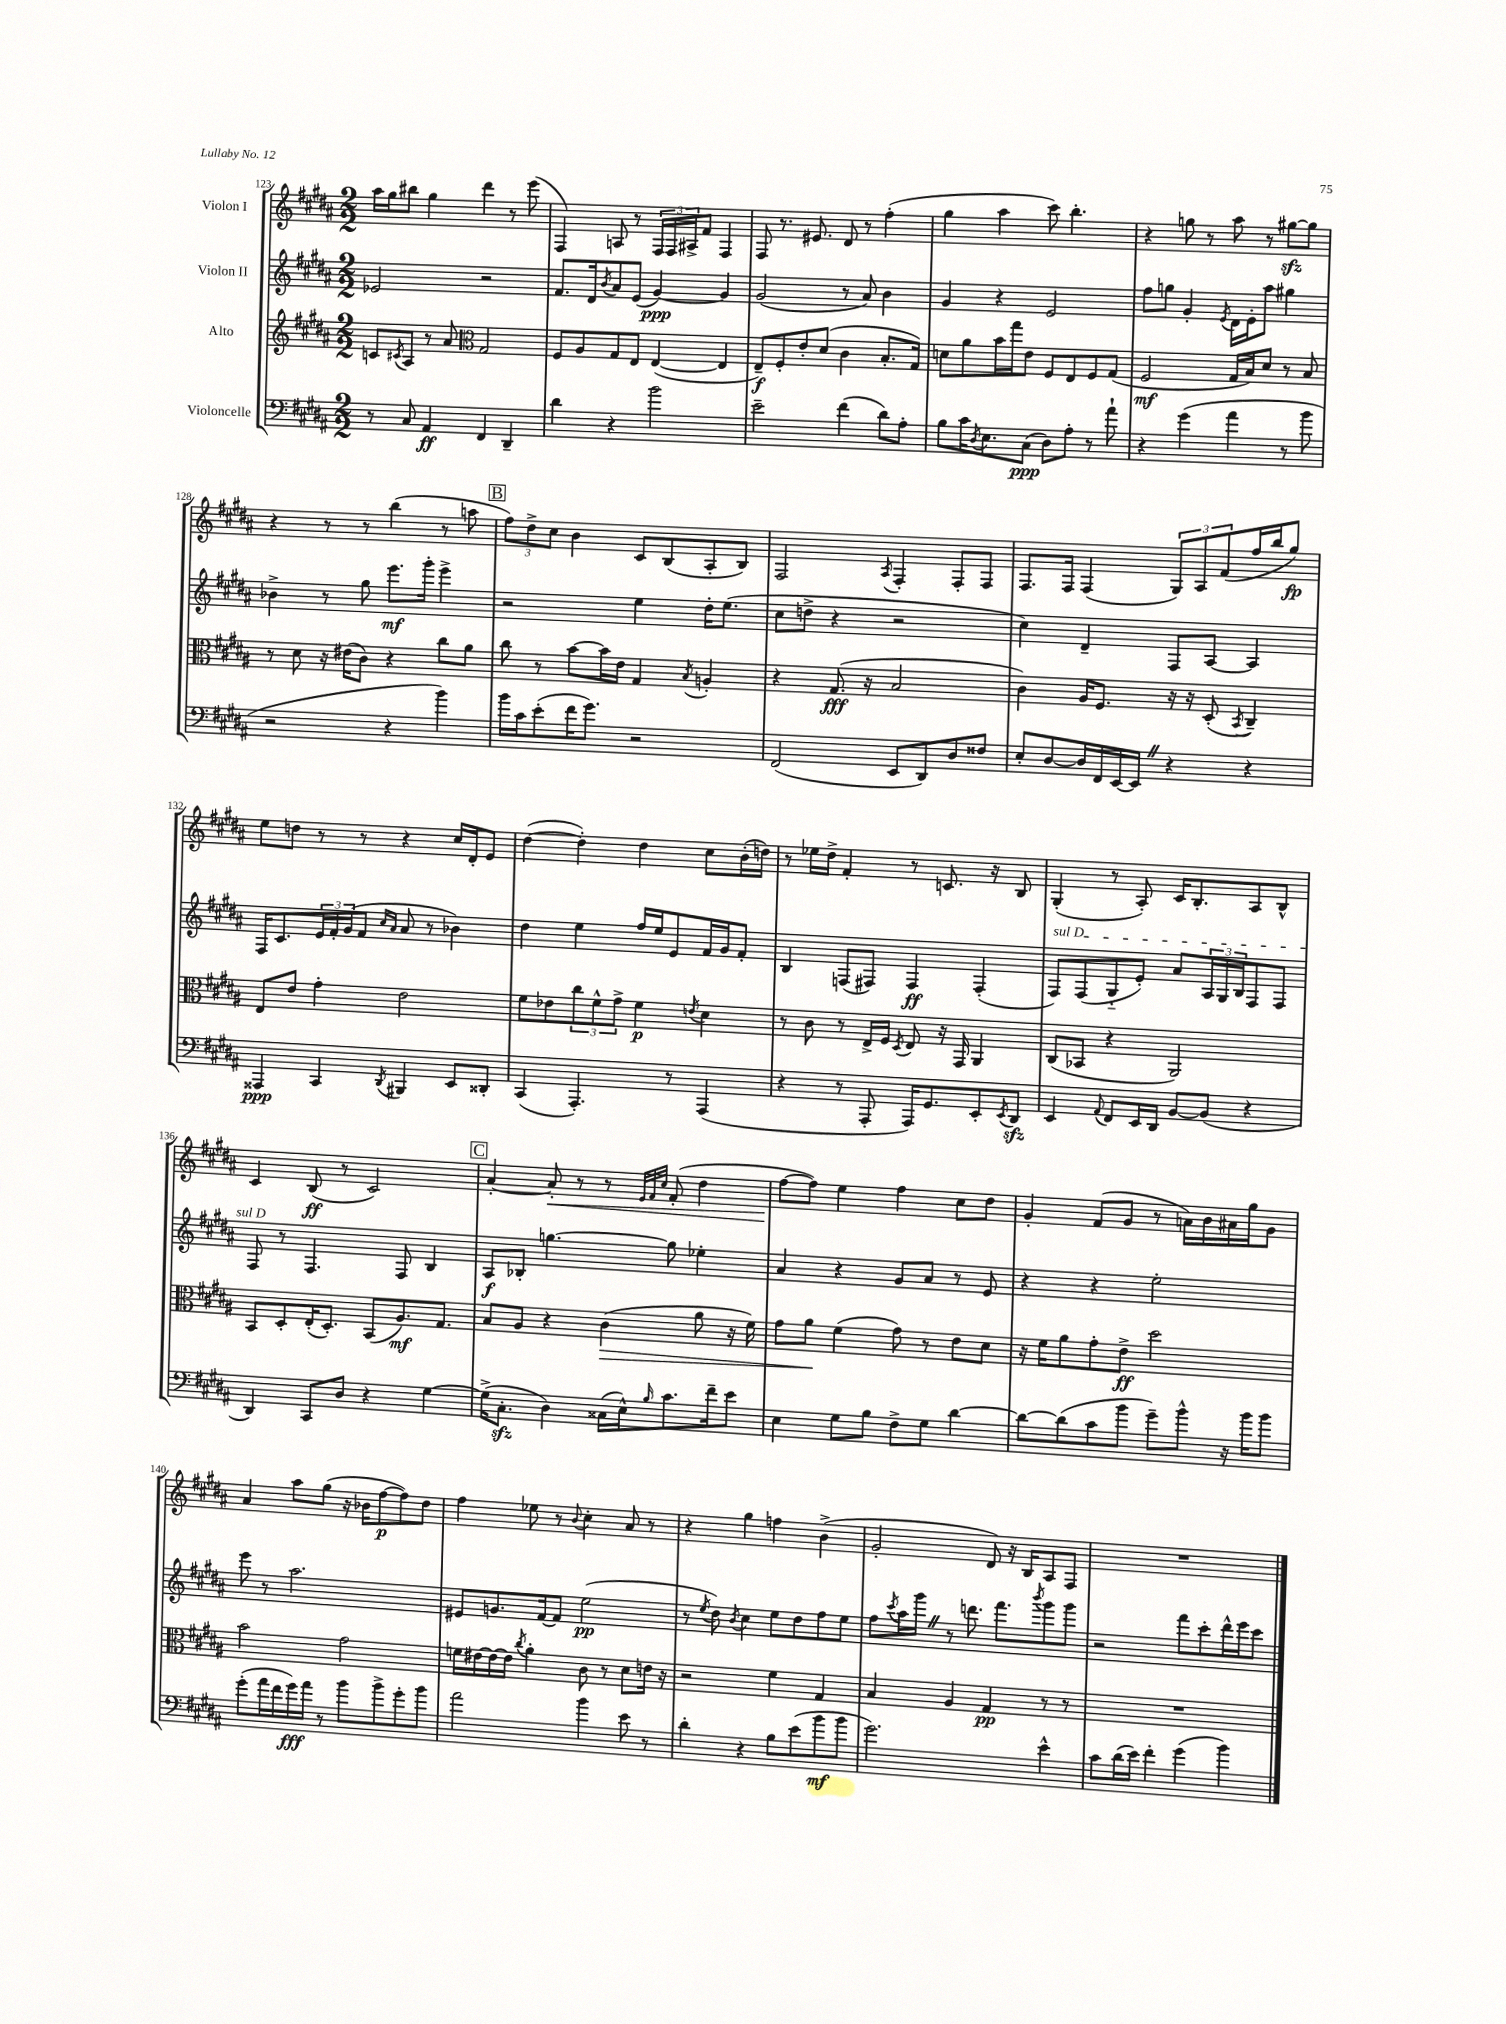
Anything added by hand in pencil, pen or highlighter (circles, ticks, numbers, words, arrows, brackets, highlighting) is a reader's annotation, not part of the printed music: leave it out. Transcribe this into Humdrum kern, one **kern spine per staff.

**kern	**kern	**kern	**kern
*staff4	*staff3	*staff2	*staff1
*clefF4	*clefG2	*clefG2	*clefG2
*k[f#c#g#d#a#]	*k[f#c#g#d#a#]	*k[f#c#g#d#a#]	*k[f#c#g#d#a#]
*M2/2	*M2/2	*M2/2	*M2/2
8r	8c	2e-	16aa#
.	.	.	16gg#
.	8qc#	.	.
8C#	8A#	.	8bb#
4AA#	8r	.	4gg#
.	8a#	.	.
*	*clefC3	*	*
4FF#	2G#	2r	4ddd#
4DD#~	.	.	8r
.	.	.	(8eee
=	=	=	=
4d#	8F#	8.f#	4F#)
.	8A#	.	.
.	.	16d#	.
.	.	8qb	.
4r	8G#	8a#	8A
.	8E	(8e	8r
2b	([4E	[4g#)	24F#
.	.	.	24F#
.	.	.	24A#^
.	.	.	8f#
.	4E]	4g#]	4F#
=	=	=	=
2e~	8E~)	(2g#	8F#
.	8F#'	.	8.r
.	8e'	.	.
.	.	.	8.e#
.	(8d#	.	.
(4f#	4c#	8r	8d#
.	.	8a#)	8r
8d#)	8.B'	4b	(4ff#'
8A#'	.	.	.
.	16G#)	.	.
=	=	=	=
8B	8d	4g#	4gg#
16c#	8a#	.	.
8qD#	.	.	.
8.E	.	.	.
.	16b	4r	4aa#
.	16gg#	.	.
(8C#	8e	.	.
8D#)	8F#	2e	8ccc#)
8A#'	8E	.	4.bb'
8r	8F#	.	.
8a#`	(8G#	.	.
=	=	=	=
4r	2F#	8ff#	4r
.	.	8gg	.
(4g#	.	4g#'	8gg
.	.	.	8r
.	.	8qe	.
4a#	16G#	16d#	8aa#
.	16B)	16e'	.
.	8d#	8aa#	8r
8r	8r	4gg#	[8gg#
8b	8B	.	8gg#]
=	=	=	=
2r	8r	4b-^	4r
.	8d#	.	.
.	16r	8r	8r
.	(16e#	.	.
.	8c#)	8gg#	8r
4r	4r	8.eee	(4bb
.	.	16ggg#'	.
4b)	8cc#	4eee^	8r
.	8a#	.	8aa
=	=	=	=
16b	8cc#	2r	12ff#)
16c#	.	.	.
.	.	.	12dd#^
(8e'	8r	.	.
.	.	.	12cc#
16f#	[8b	.	4b
8.g#)	.	.	.
.	16b]	.	.
.	16e	.	.
2r	4G#	4ee	8c#
.	.	.	(8B
.	8qB	.	.
.	4A'	16dd#'	8A#'
.	.	(8.ee	.
.	.	.	8B)
=	=	=	=
(2FF#	4r	8cc#	2F#
.	.	8dd^	.
.	(8.G#	4r	.
.	16r	.	.
.	.	.	8qA#
8EE	2B	2r	4F#'
8DD#)	.	.	.
8D#	.	.	8F#'
8F##	.	.	8F#
=	=	=	=
8E'	4c#)	4cc#)	8.F#
[8D#	.	.	.
.	.	.	16F#
16D#]	16A#	4d#~	(4F#
16FF#	8.F#	.	.
[16EE	.	.	.
16EE]	.	.	.
4r	16r	8F#	12G#)
.	16r	.	.
.	.	.	12A#
.	(8D#'	[8A#	.
.	.	.	(12f#
.	8qBB	.	.
4r	4C#~)	4A#]	16ff#
.	.	.	16bb
.	.	.	8gg#)
=	=	=	=
4AAA##	8E	16F#	8ee
.	.	8.c#	.
.	8e	.	8dd
4CC#	4g#'	24e	8r
.	.	24f#'	.
.	.	(24g#	.
.	.	8f#	8r
.	.	16qqcc#	.
8qDD#	.	16qqa#	.
4BBB#	2e	8a#	4r
.	.	8r	.
8EE	.	4b-)	16cc#
.	.	.	16d#'
8DD##'	.	.	8e
=	=	=	=
(4CC#	8f#	4dd#	([4dd#
.	8e-	.	.
4.AAA#')	12cc#	4ee	4dd#'])
.	12f#^^	.	.
.	12g#^	.	.
.	4f#	16ff#	4dd#
.	.	16ee	.
8r	.	8e	.
.	8qe	.	.
(4AAA#	4d#	16f#	8cc#
.	.	16g#	.
.	.	8f#'	(16b'
.	.	.	16dd)
=	=	=	=
4r	8r	4B	8r
.	8c#	.	16ee-
.	.	.	16dd#^
8r	8r	(8F	4f#'
8AAA#'	16E^	8F#)	.
.	16F#	.	.
.	8qD#	.	.
16AAA#)	8E	4F#	8r
8.GG#	.	.	.
.	16r	.	8.c
.	16GG#	.	.
8EE'	4AA#	(4F#'	.
.	.	.	16r
8qEE	.	.	.
8DD#	.	.	8B
=	=	=	=
4EE	(8C#	8F#)	(4G#'
.	8BB-	(8F#	.
8qqAA#	.	.	.
8FF#	4r	8G#'~	8r
16EE	.	8e')	8A#')
16DD#	.	.	.
[8BB	2AA#)	8a#	16c#
.	.	.	8.B'
(8BB]	.	24A#	.
.	.	24G#	.
.	.	24B	.
4r	.	8F#	8A#
.	.	8F#	8B^^
=	=	=	=
4DD#)	8BB	8F#	4c#
.	8D#'	8r	.
8CC#	(16E'	4.F#	(8B
.	8.D#')	.	.
8D#	.	.	8r
4r	(8BB	.	2c#)
.	8.A#)	8F#	.
[4G#	.	4B	.
.	8.G#	.	.
=	=	=	=
(16G#^]	8B	8A#	[4a#'
8.C#'	.	.	.
.	8A#	8B-'	.
4D#)	4r	[4.gg	8a#']
.	.	.	8r
(16C##	(4c#	.	8r
16E^^)	.	.	.
.	.	.	32qqe
.	.	.	32qqf#
16qqB	.	.	32qqcc#
8.c#	.	8gg]	(8f#'
.	8a#	4ee-'	4dd#
16f#~	.	.	.
8e	16r	.	.
.	16f#)	.	.
=	=	=	=
4E	8g#	4a#	[8ff#
.	8a#	.	8ff#])
8G#	(4f#	4r	4ee
8B	.	.	.
8F#^	8g#)	8g#	4ff#
8G#	8r	8a#	.
[4d#	8e	8r	8cc#
.	8d#	8e	8dd#
=	=	=	=
8d#_	16r	4r	4g#'
.	16f#	.	.
(8d#]	8a#	.	.
8c#	8g#'	4r	(8f#
8b	8e^	.	8g#
8g#~)	2dd#	2ee'	8r
8b^^	.	.	16a)
.	.	.	16b
16r	.	.	16a#
16b	.	.	16gg#
8b	.	.	8g#
=	=	=	=
(8g#'	2b	8eee	4a#
16a#	.	8r	.
16f#	.	.	.
16g#)	.	2.aa#	8aa#
16a#	.	.	.
8r	.	.	(8gg#
8b	2g#	.	16r
.	.	.	16b-
8b^	.	.	[8ff#
8g#'	.	.	8ff#])
8b	.	.	8dd#
=	=	=	=
2a#	16f	8e#	4ff#
.	[16e#	.	.
.	16e#_	8.g	.
.	16e#]	.	.
.	8qcc#	.	.
.	4a#'	.	8ee-
.	.	[16f#	.
.	.	8f#]	8r
.	.	.	8qqb
4b	8c#	(2ee	4cc#'
.	8r	.	.
8e	8d#	.	8a#
8r	16e	.	8r
.	16r	.	.
=	=	=	=
4d#'	2r	8r	4r
.	.	8qee	.
.	.	8dd#)	.
.	.	8qb	.
4r	.	4cc#	4gg#
8B	4f#	8ee	4ff
(8e	.	8dd#	.
8b	4G#	8ff#	(4b^
8b	.	8ee	.
=	=	=	=
2.g#)	4B	8ff#	2g#'
.	.	8qccc#	.
.	.	16aa#	.
.	.	16ggg#	.
.	4A#	8r	.
.	.	8.ddd	.
.	4G#	.	8d#)
.	.	8.fff#	.
.	.	.	16r
.	.	.	16B
.	.	8qbbb	.
4e^^	8r	8ggg#	8A#
.	8r	8ggg#	8F#
=	=	=	=
8c#	1r	2r	1r
(16d#	.	.	.
16e)	.	.	.
4f#'	.	.	.
(4g#	.	8fff#	.
.	.	8ccc#'	.
4b)	.	16ddd#^^	.
.	.	16eee	.
.	.	8ccc#	.
==	==	==	==
*-	*-	*-	*-
